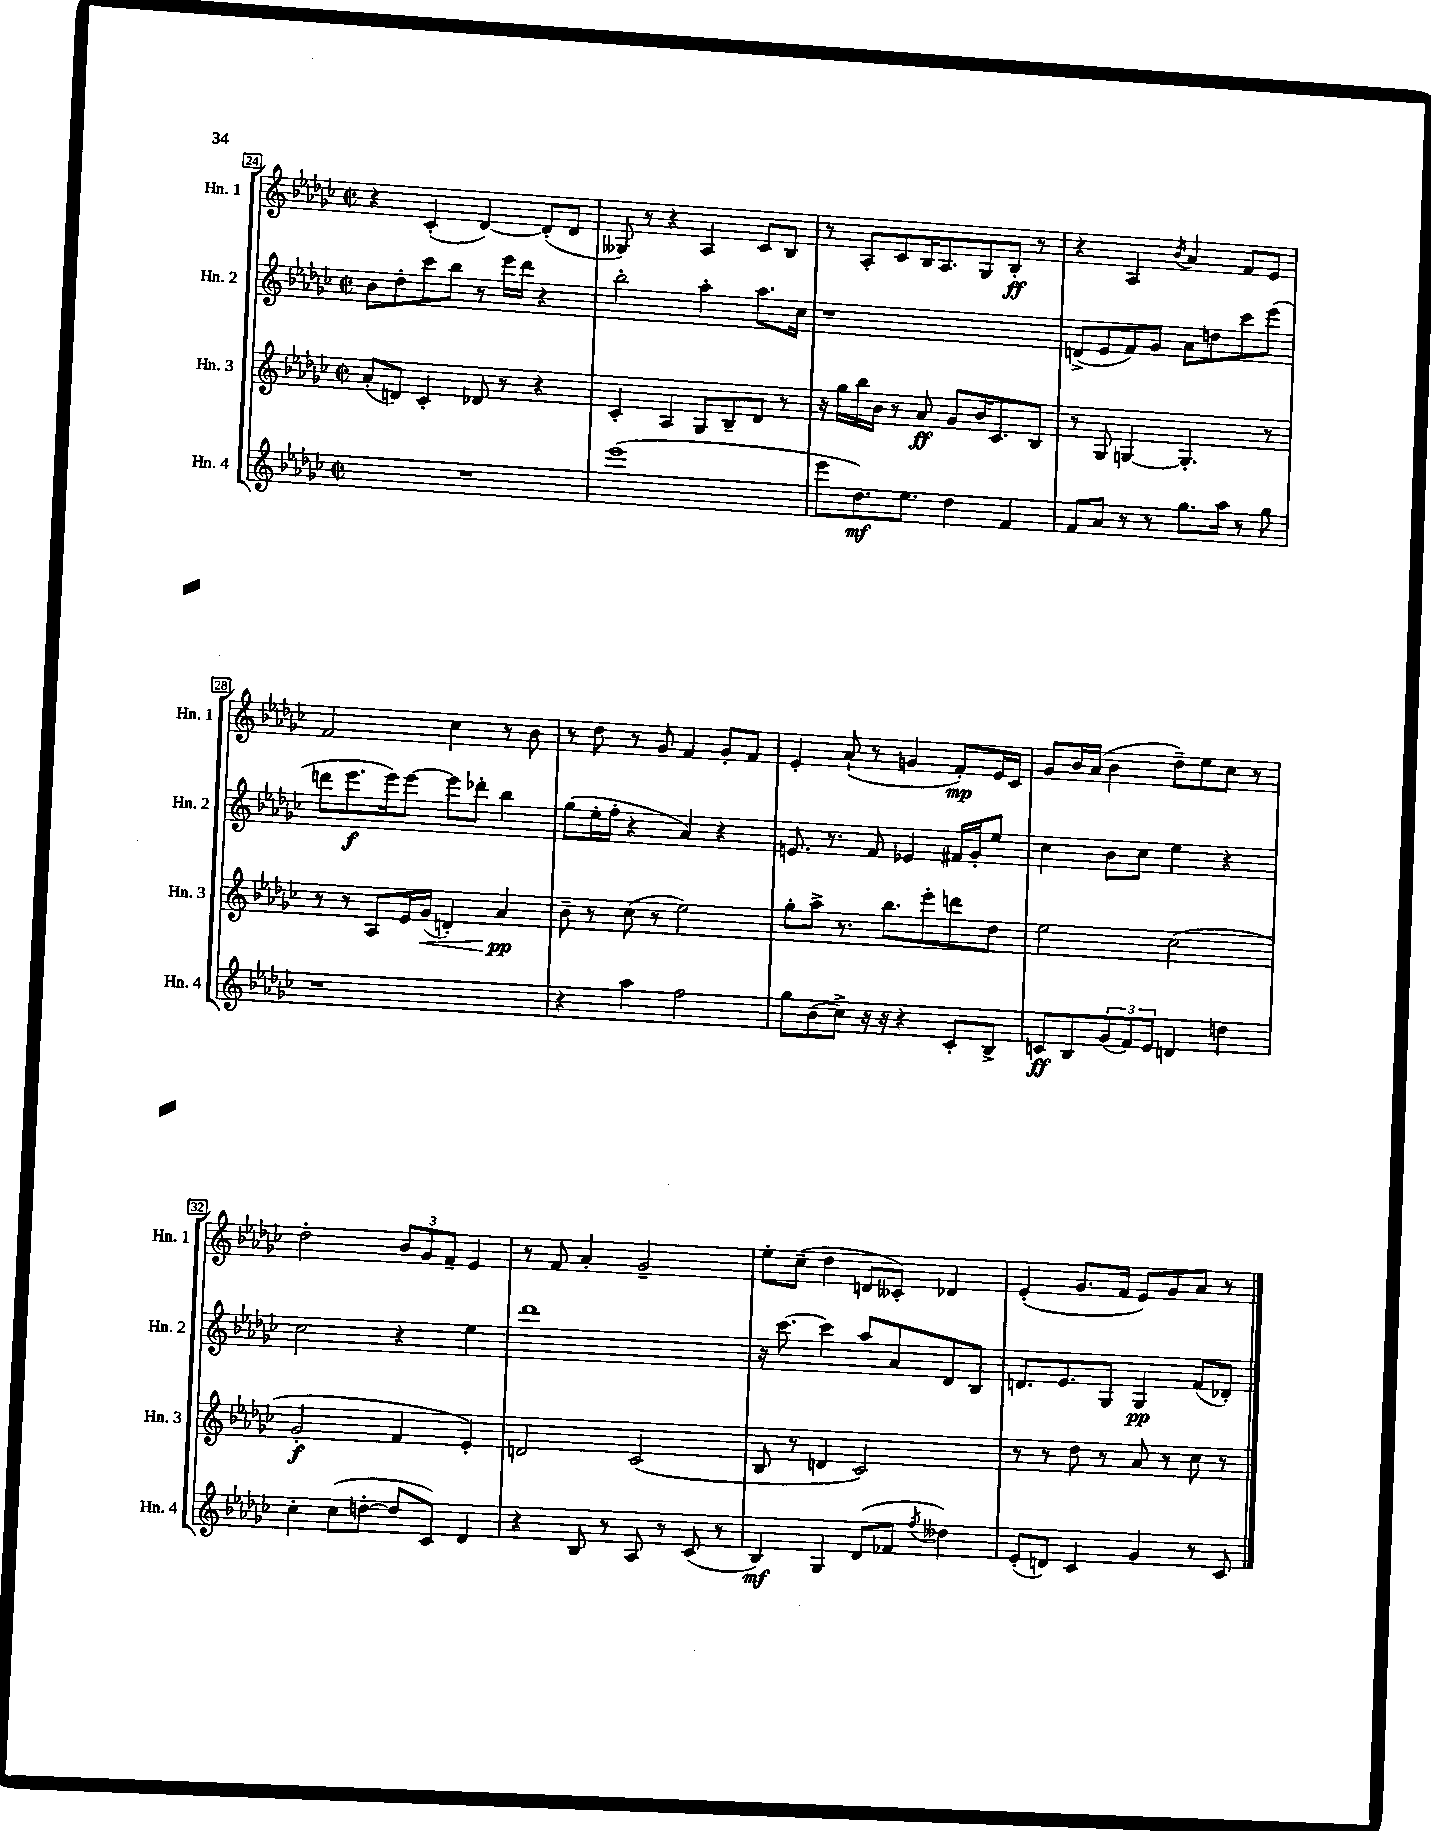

**kern	**kern	**kern	**kern
*staff4	*staff3	*staff2	*staff1
*clefG2	*clefG2	*clefG2	*clefG2
*k[b-e-a-d-g-c-]	*k[b-e-a-d-g-c-]	*k[b-e-a-d-g-c-]	*k[b-e-a-d-g-c-]
*M2/2	*M2/2	*M2/2	*M2/2
*met(c|)	*met(c|)	*met(c|)	*met(c|)
1r	(8a-'	8b-	4r
.	8d)	8dd-'	.
.	4c-'	8ccc-	(4c-'
.	.	8bb-	.
.	8d-	8r	[4d-)
.	8r	16eee-	.
.	.	16ddd-	.
.	4r	4r	(8d-']
.	.	.	8d-
=	=	=	=
(1eee-	4c-'	2bb-'	8G--)
.	.	.	8r
.	4A-	.	4r
.	8G-	4aa-'	4A-
.	8B-~	.	.
.	8d-	8.aa-	8c-
.	8r	.	8B-
.	.	16cc-	.
=	=	=	=
8eee-	16r	1r	8r
.	16gg-	.	.
8.dd-)	16bb-	.	8A-'
.	16b-	.	.
.	8r	.	8c-
8.ee-	.	.	.
.	8a-	.	16B-
.	.	.	8.A-
4dd-	8g-	.	.
.	16b-	.	8G-
.	8.c-	.	.
4f	.	.	8B-'
.	8B-	.	8r
=	=	=	=
8f	8r	(8d^	4r
8a-	8G-	8e-	.
8r	[4G	8f)	4A-
8r	.	8g-	.
.	.	.	8qb-
8.gg-	4.G']	8a-	4a-
.	.	8dd	.
16aa-	.	.	.
8r	.	8ccc-	8f
8gg-	8r	(8eee-	8e-
=	=	=	=
1r	8r	8ddd	2f
.	8r	8.eee-	.
.	8A-	.	.
.	.	16eee-)	.
.	16e-	[8eee-	.
.	(16g-	.	.
.	4d')	8eee-]	4cc-
.	.	8ddd-'	.
.	4a-	4bb-	8r
.	.	.	8b-
=	=	=	=
4r	8b-~	(8gg-	8r
.	8r	16ee-'	8dd-
.	.	16ff'	.
4aa-	(8cc-	4r	8r
.	8r	.	8g-
2ff	2ee-)	4a-)	4f
.	.	4r	8g-'
.	.	.	8f
=	=	=	=
8gg-	8gg-'	8.e	4e-'
(8b-	8aa-^	.	.
.	.	8.r	.
8cc-^)	8.r	.	(8a-`
16r	.	8f	8r
16r	8.bb-	.	.
4r	.	4e-	4g
.	8eee-'	.	.
8c-'	8ddd	16f#	8f')
.	.	16g-'	.
8B-^	8dd-	8ee-	16e-
.	.	.	16c-
=	=	=	=
8c	2ee-	4cc-	8g-
8B-	.	.	16b-
.	.	.	(16a-
(12g-	.	8b-	4b-
12f)	.	.	.
.	.	8cc-	.
12e-	.	.	.
4d	(2cc-	4ee-	8dd-~)
.	.	.	8ee-
4dd	.	4r	8cc-
.	.	.	8r
=	=	=	=
4cc-'	2g-'	2cc-	2dd-'
(8cc-	.	.	.
[8dd'	.	.	.
8dd]	4f	4r	12b-
.	.	.	12g-
8c-)	.	.	.
.	.	.	12f~
4d-	4e-')	4ee-	4e-
=	=	=	=
4r	2d	1ddd-	8r
.	.	.	8f
8B-	.	.	4a-'
8r	.	.	.
8A-	(2c-	.	2g-~
8r	.	.	.
(8c-	.	.	.
8r	.	.	.
=	=	=	=
4B-)	8B-	16r	8ee-'
.	.	[8.ccc-	.
.	8r	.	(8cc-~
4G-	4d	4ccc-]	4dd-
(8d-	2c-)	8aa-	8d
8f-	.	8a-	8c--')
8qff	.	.	.
4dd--)	.	8d-	4d-
.	.	8B-	.
=	=	=	=
(8e-'	8r	8.d	(4e-'
8d)	8r	.	.
.	.	8.e-	.
4c-	8dd-	.	8.g-
.	8r	8G-	.
.	.	.	16f
4g-	8a-	4G-	8e-)
.	8r	.	8g-
8r	8cc-	(8f	8a-
8c-	8r	8d-')	8r
==	==	==	==
*-	*-	*-	*-
